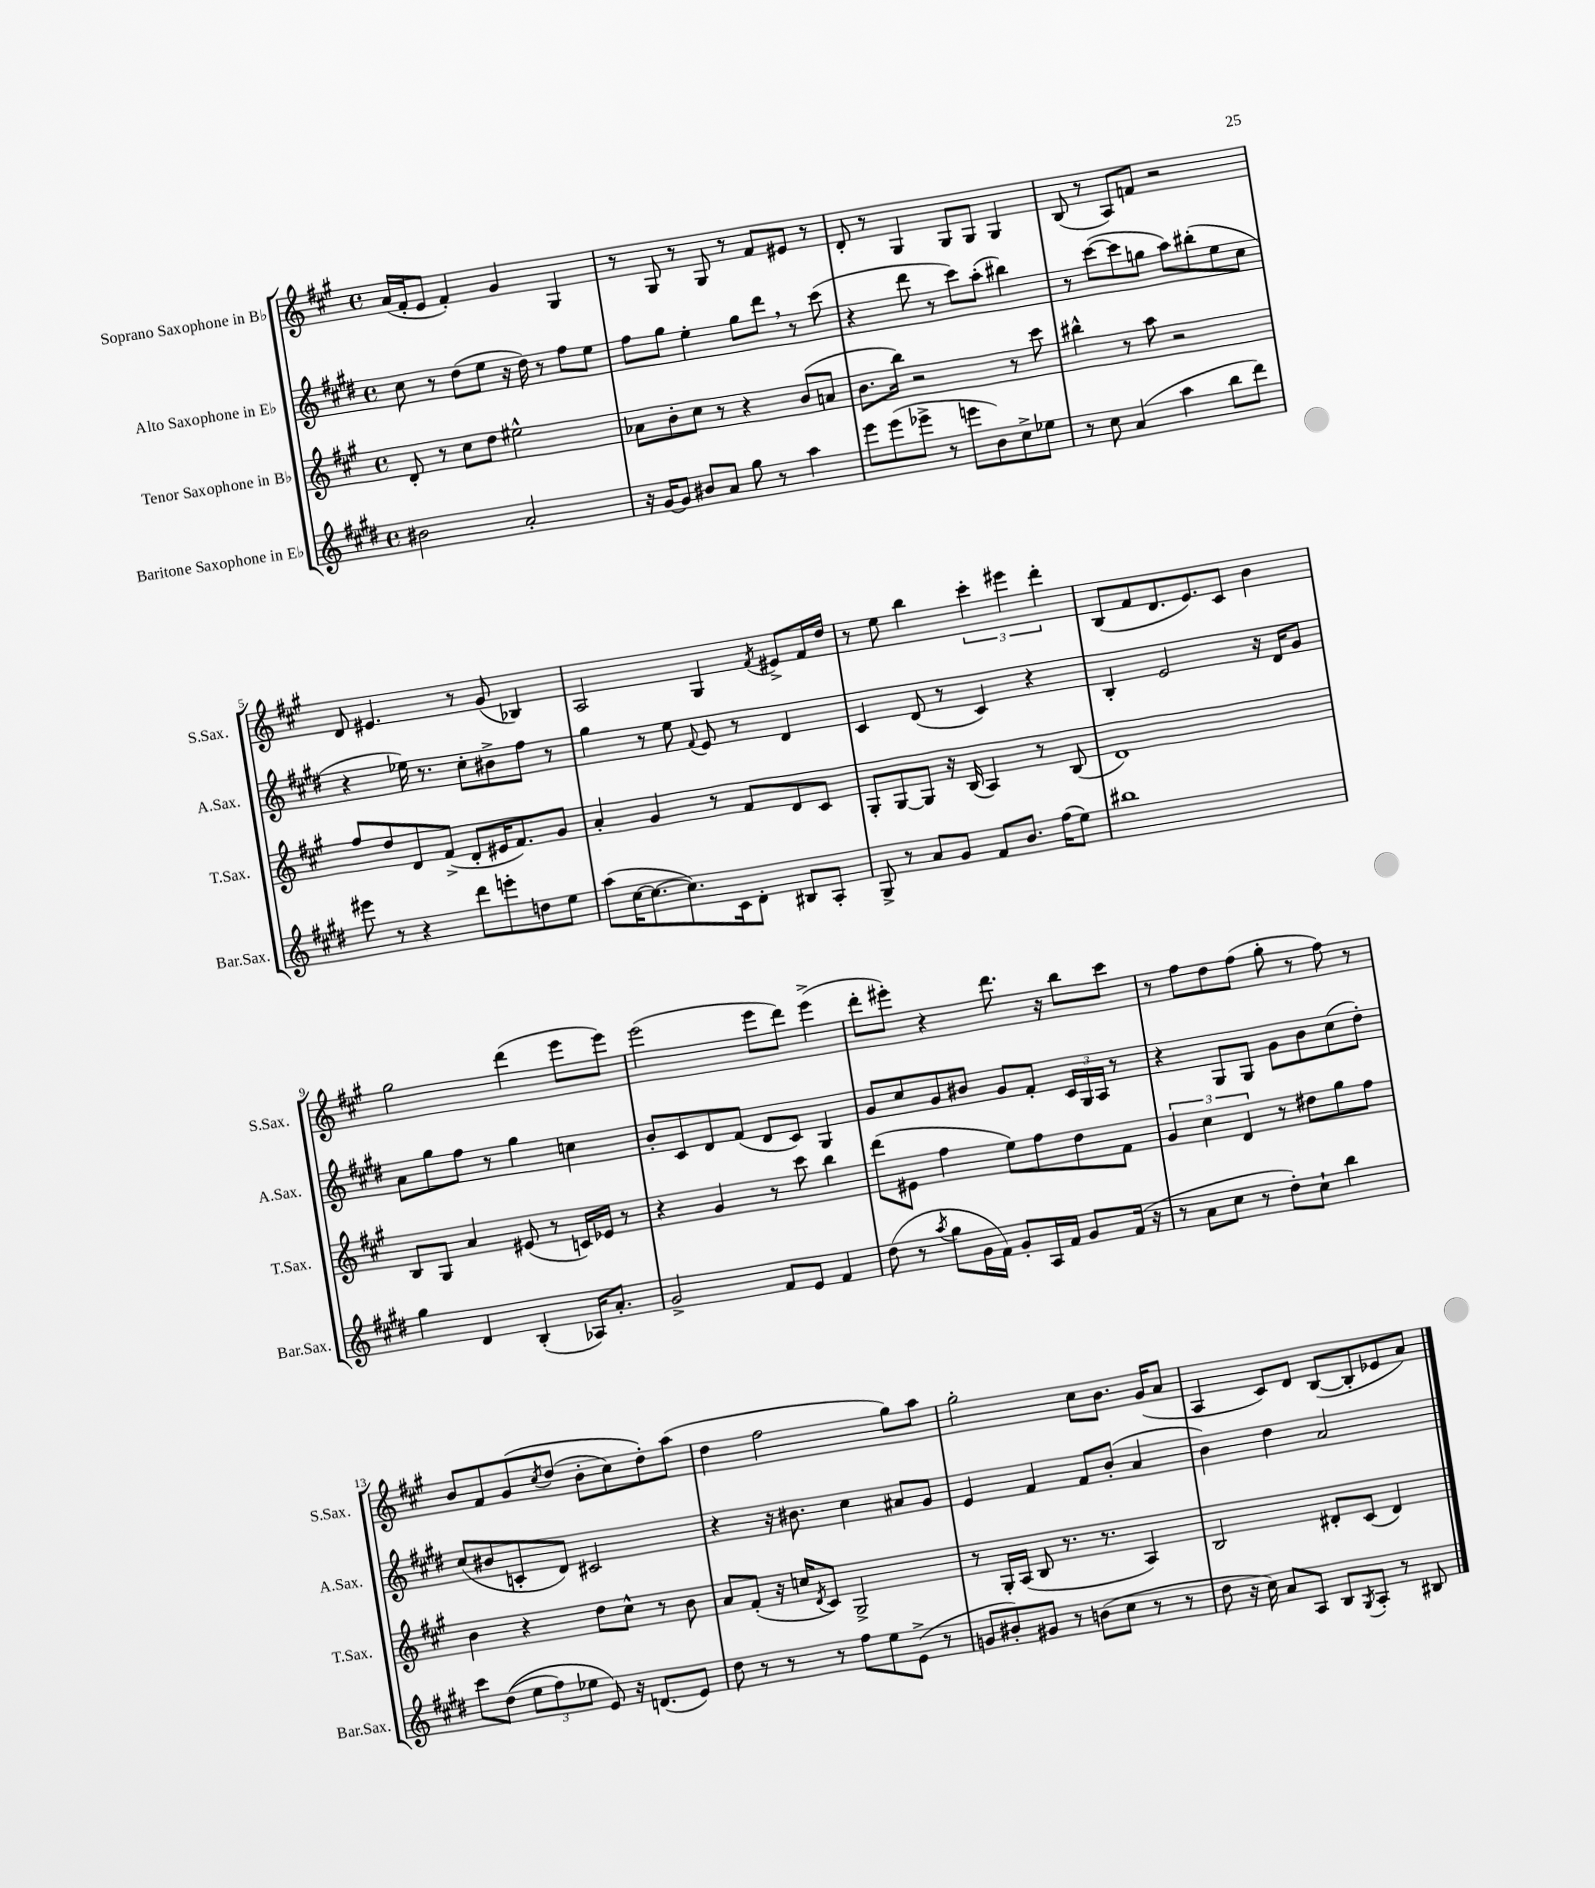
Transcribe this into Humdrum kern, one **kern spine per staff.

**kern	**kern	**kern	**kern
*part4	*part3	*part2	*part1
*staff4	*staff3	*staff2	*staff1
*I"Baritone Saxophone in E♭	*I"Tenor Saxophone in B♭	*I"Alto Saxophone in E♭	*I"Soprano Saxophone in B♭
*I'Bar.Sax.	*I'T.Sax.	*I'A.Sax.	*I'S.Sax.
*clefG2	*clefG2	*clefG2	*clefG2
*k[f#c#g#d#]	*k[f#c#g#]	*k[f#c#g#d#]	*k[f#c#g#]
*M4/4	*M4/4	*M4/4	*M4/4
*met(c)	*met(c)	*met(c)	*met(c)
=1	=1	=1	=1
2b#X\	8d'/	8cc#\	(16a/LL
.	.	.	16f#'/J
.	8r	8r	8e/J
.	8cc#\L	(8dd#\L	4f#'/)
.	8dd\J	8ee\J	.
2a'/	2ee#X^^\	16r	4g#/
.	.	16dd#\)	.
.	.	8r	.
.	.	8ff#\L	4G#/
.	.	8ee\J	.
=2	=2	=2	=2
16r	8a-X\L	8ff#\L	8r
[16g#/KL	.	.	.
8g#/J]	8b'\	8gg#\J	8G#/
8b#X/L	8cc#\J	4ee'\	8r
8a/J	8r	.	8G#/
8gg#\	4r	8gg#\L	8r
8r	.	8ddd#,\J	8f#/L
4aa\	(8b/L	8r	8e#X/J
.	8an/J	(8ccc#\	8r
=3	=3	=3	=3
8eee\L	8.b\L	4r	8d'/
(8eee\	.	.	8r
.	16bb\Jk)	.	.
8eee-X^\J	2r	8ddd#\	4G#/
8r	.	8r	.
8eeen\L	.	8ccc#\L)	8G#/L
8b\)	.	(8aa'\J	8G#/J
8cc#^\	8r	4bb#X\)	4G#/
8ee-X\J	8ccc#\	.	.
=4	=4	=4	=4
8r	4bb#X^^\	8r	(8B/
8cc#\	.	([8ccc#\L	8r
(4a/	8r	8ccc#\]	8A/L)
.	8aa\	8ggn\J	8fn/J
4aa\	2r	8aa\L)	2r
.	.	(8bb#X'\	.
8bb\L	.	8ee\	.
8ddd#\J)	.	8cc#\J	.
!!LO:LB:g=z
=5	=5	=5	=5
8eee#X\	8ff#/L	4r	8d/
8r	8dd/	.	4.e#X/
4r	8d/	16ee-X\)	.
.	.	8.r	.
.	(8f#^/J	.	.
8ddd#\L	8d'/L	8cc#'\L	8r
8eeen'\	16e#X/K	8b#X^\	(8g#/
.	8.f#/)	.	.
8ddn\	.	8ff#\J	4B-X/)
8ee\J	8g#/J	8r	.
=6	=6	=6	=6
(8aa\L	4a'/	4gg#\	2A/
[16cc#\K	.	.	.
8.cc#\_	.	.	.
.	4g#/	8r	.
8.cc#\])	.	8ee\	.
.	.	8qqf#/	.
.	8r	8e/	4G#/
16c#\k	.	.	.
8d#'\J	8f#/L	8r	.
.	.	.	8qf#/
8B#X/L	8d/	4d#/	8e#X^/L
8A'/J	8c#/J	.	16f#/L
.	.	.	16dd/JJ
=7	=7	=7	=7
8G#^/	8G#'/L	4c#/	8r
8r	[8G#/	.	8ee\
8a/L	8G#/J]	(8d#/	4bb\
8g#/J	16r	8r	.
.	(16B/	.	.
8f#/L	4A/)	4c#/)	6ccc#'\
8.b/J	.	.	.
.	.	.	6eee#X\
.	8r	4r	.
(16ff#\KL	.	.	.
.	.	.	6ddd'\
8ee\J)	(8B/	.	.
=8	=8	=8	=8
1bb#X	1d)	4B'/	(8B/L
.	.	.	8f#/
.	.	2e/	8.d/
.	.	.	8.e/)
.	.	.	8c#/J
.	.	16r	4b\
.	.	16d#/KL	.
.	.	8g#/J	.
!!LO:LB:g=z
=9	=9	=9	=9
4gg#\	8B/L	8a\L	2gg#\
.	8G#/J	8gg#\	.
4d#/	4a/	8ff#\J	.
.	.	8r	.
(4B'/	(8e#X/	4gg#\	(4ddd\
.	8r	.	.
16A-X/KL)	16cn/LL)	4ccn\	8eee\L
8.a'/J	16e-X/JJ	.	.
.	8r	.	8eee\J)
=10	=10	=10	=10
2g#^/	4r	8b'/L	(2eee\
.	.	8c#/	.
.	4g#/	8d#/	.
.	.	(8f#/J	.
8f#/L	8r	8d#/L	8eee\L
8e/J	8ccc#\	8c#/J)	8ddd\J)
4f#/	4bb\	4G#/	(4eee^\
=11	=11	=11	=11
(8dd#\	(8ddd\L	8g#/L	8ddd'\L
8r	8e#X\J	8cc#/	8eee#X'\J)
8qaa/	.	.	.
8gg#\L	4ff#\	8g#/	4r
16g#\L	.	8b#X/J	.
16f#\JJ)	.	.	.
8g#'/L	8ee\L)	8g#/L	8.ddd\
16A/L	8ff#\	8f#'/J	.
16f#/JJ	.	.	16r
8g#/L	8dd\	24c#/LL	8bb\L
.	.	24G#/	.
.	.	24A/JJ	.
(16f#/Jk	8f#\J	8r	8ccc#\J
16r	.	.	.
=12	=12	=12	=12
8r	6g#/	4r	8r
8a\L	.	.	8ff#\L
.	6cc#\	.	.
8cc#\J	.	8G#/L	8dd\
.	6d/	.	.
8r	.	8G#/J	(8ff#\J
8dd#'\L)	8r	8g#\L	8gg#'\
8cc#`\J	8dd#X\L	8b\	8r
4bb\	8gg#\	(8cc#\	8ff#\)
.	8ff#\J	8dd#'\J)	8r
!!LO:LB:g=z
=13	=13	=13	=13
8ccc#\L	4b\	(8cc#/L	8b/L
((8dd#\J	.	8b#X/	8f#/
12ee\L	4r	8cn'/	(8g#/
12ff#\)	.	.	.
.	.	.	8qcc#/
.	.	8d#/J)	(8dd/J
12ee-X\J	.	.	.
8e/)	8dd\L	2c#X/	8b'\L
16r	8cc#^^\J	.	8cc#\)
(8.dn/L	.	.	.
.	8r	.	8dd'\)
8e/J)	8b\	.	(8aa\J
=14	=14	=14	=14
8dd#\	8a/L	4r	4dd\
8r	(8f#'/J	.	.
8r	16r	16r	2ff#\
.	16ccn/KL	8.b#X\	.
.	8qd/	.	.
8r	8c#/J)	.	.
8ff#\L	2G#^/	4cc#\	.
8ee\	.	.	.
(8e^\J	.	8a#X/L	8gg#\L)
8r	.	8g#/J	8aa\J
=15	=15	=15	=15
8gn/L	8r	4e/	2gg#'\
8b#X'/)	16G#'/LL	.	.
.	(16A/JJ	.	.
8g#X/J	8B/	4f#/	.
8r	8.r	.	.
(8bn\L	.	8f#/L	8cc#\L
.	8.r	.	.
8cc#\J	.	(8b'/J	8.b\J
8r	4A/)	4a/	.
.	.	.	(16g#/KL
8r	.	.	8a/J
=16	=16	=16	=16
8dd#\	2B/	4b\)	4A/
16r	.	.	.
16cc#\)	.	.	.
8a/L	.	4dd#\	8c#/L)
8A/J	.	.	8d/J
8B/L	8d#X'/L	2a/	([8B/L
8qG#/	.	.	.
8A'/J	(8c#/J	.	8B'/]
8r	4d#/)	.	8e-X/
8B#X/	.	.	8a/J)
==	==	==	==
*-	*-	*-	*-
